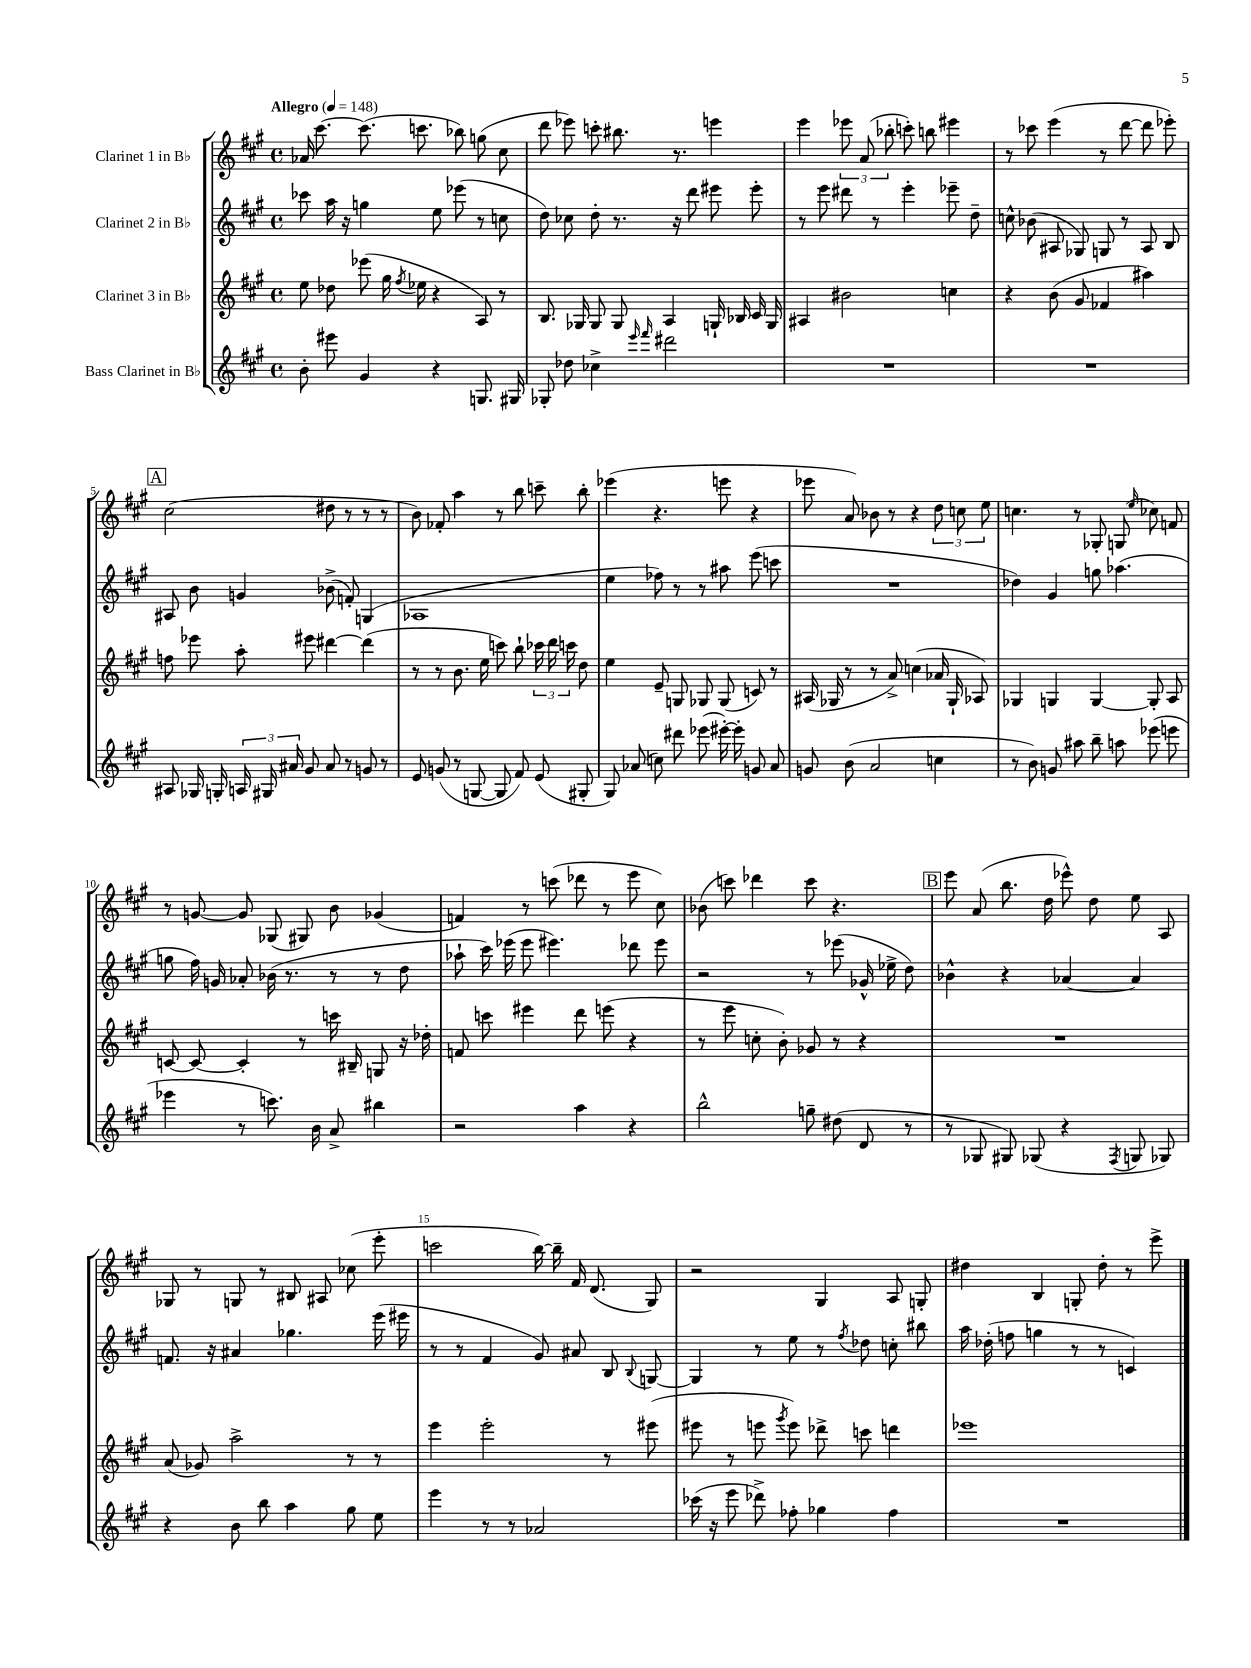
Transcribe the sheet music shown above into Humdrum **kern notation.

**kern	**kern	**kern	**kern
*staff4	*staff3	*staff2	*staff1
*clefG2	*clefG2	*clefG2	*clefG2
*k[f#c#g#]	*k[f#c#g#]	*k[f#c#g#]	*k[f#c#g#]
*M4/4	*M4/4	*M4/4	*M4/4
*met(c)	*met(c)	*met(c)	*met(c)
*MM148	*MM148	*MM148	*MM148
8b'	8ee	8ccc-	16a-
.	.	.	[8.ccc#
8eee#	8dd-	16aa	.
.	.	16r	.
4g#	(8eee-	4gg	(8.ccc#]
.	16gg#	.	.
.	8qff#	.	.
.	16ee-	.	8.ccc
4r	4r	8ee	.
.	.	(8eee-	8bb-)
8.G	8A)	8r	(8gg
.	8r	8cc	8cc#
16G#	.	.	.
=	=	=	=
8G-'	8.B	8dd)	8ddd
8dd-	.	8cc-	8eee-)
.	16G-	.	.
4cc-^	8G-	8dd'	8ccc'
.	8G-	8.r	8.bb#
16qqeee	.	.	.
16qqfff#	.	.	.
2ddd#	4A	.	.
.	.	16r	8.r
.	.	8ddd	.
.	16G`	8eee#	4eee
.	16B-	.	.
.	16c#	8eee#'	.
.	16G	.	.
=	=	=	=
1r	4A#	8r	4eee
.	.	8eee	.
.	2b#	8ddd#	12eee-
.	.	.	(12a
.	.	8r	.
.	.	.	12bb-'
.	.	4eee'	8ccc')
.	.	.	8bb
.	4cc	8eee-~	4eee#
.	.	8dd~	.
=	=	=	=
1r	4r	8cc^^	8r
.	.	(8b-	8ccc-
.	(8b	8A#	(4eee
.	8g#	8G-)	.
.	4f-	8G	8r
.	.	8r	[8ddd
.	4aa#)	8A#	8ddd]
.	.	8B	8eee-')
=	=	=	=
8A#	8ff	8A#	(2cc#
16G-	8eee-	8b	.
16G'	.	.	.
24A	8aa'	4g	.
24G#	.	.	.
24a#	.	.	.
8g#	8eee#	.	.
8a#	[4ddd#	(8b-^	8dd#
8r	.	8f')	8r
8g	(4ddd#]	(4G	8r
8r	.	.	8r
=	=	=	=
8e	8r	1A-	8b)
(8g	8r	.	8f-'
8r	8.b	.	4aa
[8G	.	.	.
.	16ee	.	.
8G]	8ccc)	.	8r
8f#)	8bb`	.	8bb
(8e	24ccc-	.	8ccc~
.	24ddd	.	.
.	24ccc	.	.
8G#'	8dd	.	8bb'
=	=	=	=
8G#)	4ee	4ee	(4eee-
(8a-	.	.	.
8cc)	8e~	8ff-)	4.r
8ddd#	8G	8r	.
(8eee-	8G-	8r	.
[16eee#')	(8G-	8aa#	8eee
16eee#']	.	.	.
8g	8c)	(8eee	4r
8a-	8r	8ccc	.
=	=	=	=
8g	(16A#	1r	8eee-
.	16G-	.	.
(8b	8r	.	8a)
2a	8r	.	8b-
.	8a^)	.	8r
.	(4cc	.	4r
4cc	16a-	.	12dd
.	16G-`	.	.
.	.	.	12cc
.	8A-)	.	.
.	.	.	12ee
=	=	=	=
8r	4G-	4dd-)	4.cc
8b)	.	.	.
8g	4G	4g#	.
8aa#	.	.	8r
8bb~	[4G	8gg	8G-'
8aa	.	(4.aa-	(8G
.	.	.	16qqee
(8eee-	8G']	.	8cc-)
8eee	8A	.	8f
=	=	=	=
4eee-	[8c	8gg	8r
.	8c_	16ff#)	[8g
.	.	16g	.
8r	4c']	8a-'	8g]
8.ccc)	.	(16b-	(8G-
.	.	8.r	.
.	8r	.	8G#)
16b	.	.	.
8a^	16ccc	8r	8b
.	16B#~	.	.
4bb#	8G	8r	(4g-
.	16r	8dd	.
.	16dd-'	.	.
=	=	=	=
2r	8f	8aa-`	4f)
.	8ccc	16ccc#)	.
.	.	(16eee-	.
.	4eee#	8eee-	8r
.	.	4.eee#)	(8ccc
4aa	8ddd	.	8ddd-
.	(8eee	.	8r
4r	4r	8ddd-	8eee
.	.	8eee#	8cc#)
=	=	=	=
2bb^^	8r	2r	(8b-
.	8eee	.	8ccc)
.	8cc'	.	4ddd-
.	8b')	.	.
8gg~	8g-	8r	8ccc
(8dd#	8r	(8eee-	4.r
8d	4r	16g-^^	.
.	.	16ee-^	.
8r	.	8dd)	.
=	=	=	=
8r	1r	4b-^^	8eee
8G-	.	.	(8a
8G#)	.	4r	8.bb
(8G-	.	.	.
.	.	.	16dd
4r	.	[4a-	8eee-^^)
.	.	.	8dd
8qF#	.	.	.
8G	.	4a-]	8ee
8G-)	.	.	8A
=	=	=	=
4r	(8a	8.f	8G-
.	8g-)	.	8r
.	.	16r	.
8b	2aa^	4a#	8G
8bb	.	.	8r
4aa	.	4.gg-	8B#
.	.	.	8A#
8gg#	8r	.	(8cc-
8ee	8r	(16eee	8eee'
.	.	16eee#	.
=	=	=	=
4eee	4eee	8r	2ccc
.	.	8r	.
8r	2eee'	4f#	.
8r	.	.	.
2a-	.	8g#)	[16bb)
.	.	.	16bb~]
.	.	8a#	16f#
.	.	.	(8.d
.	8r	8B	.
.	.	8qqB	.
.	(8eee#	[8G	8G#)
=	=	=	=
(16ccc-	8eee#	4G]	2r
16r	.	.	.
8eee	8r	.	.
8ddd-^)	8eee	8r	.
.	8qggg#	.	.
8ff-'	8eee)	8ee	.
4gg-	8ddd-^	8r	4G#
.	.	8qff#	.
.	8ccc	8dd-	.
4ff-	4ddd	8cc'	8A
.	.	8bb#	8G'
=	=	=	=
1r	1eee-	16aa	4dd#
.	.	(16dd-'	.
.	.	8ff	.
.	.	4gg	4B
.	.	8r	8G'
.	.	8r	8dd#'
.	.	4c)	8r
.	.	.	8eee^
==	==	==	==
*-	*-	*-	*-
